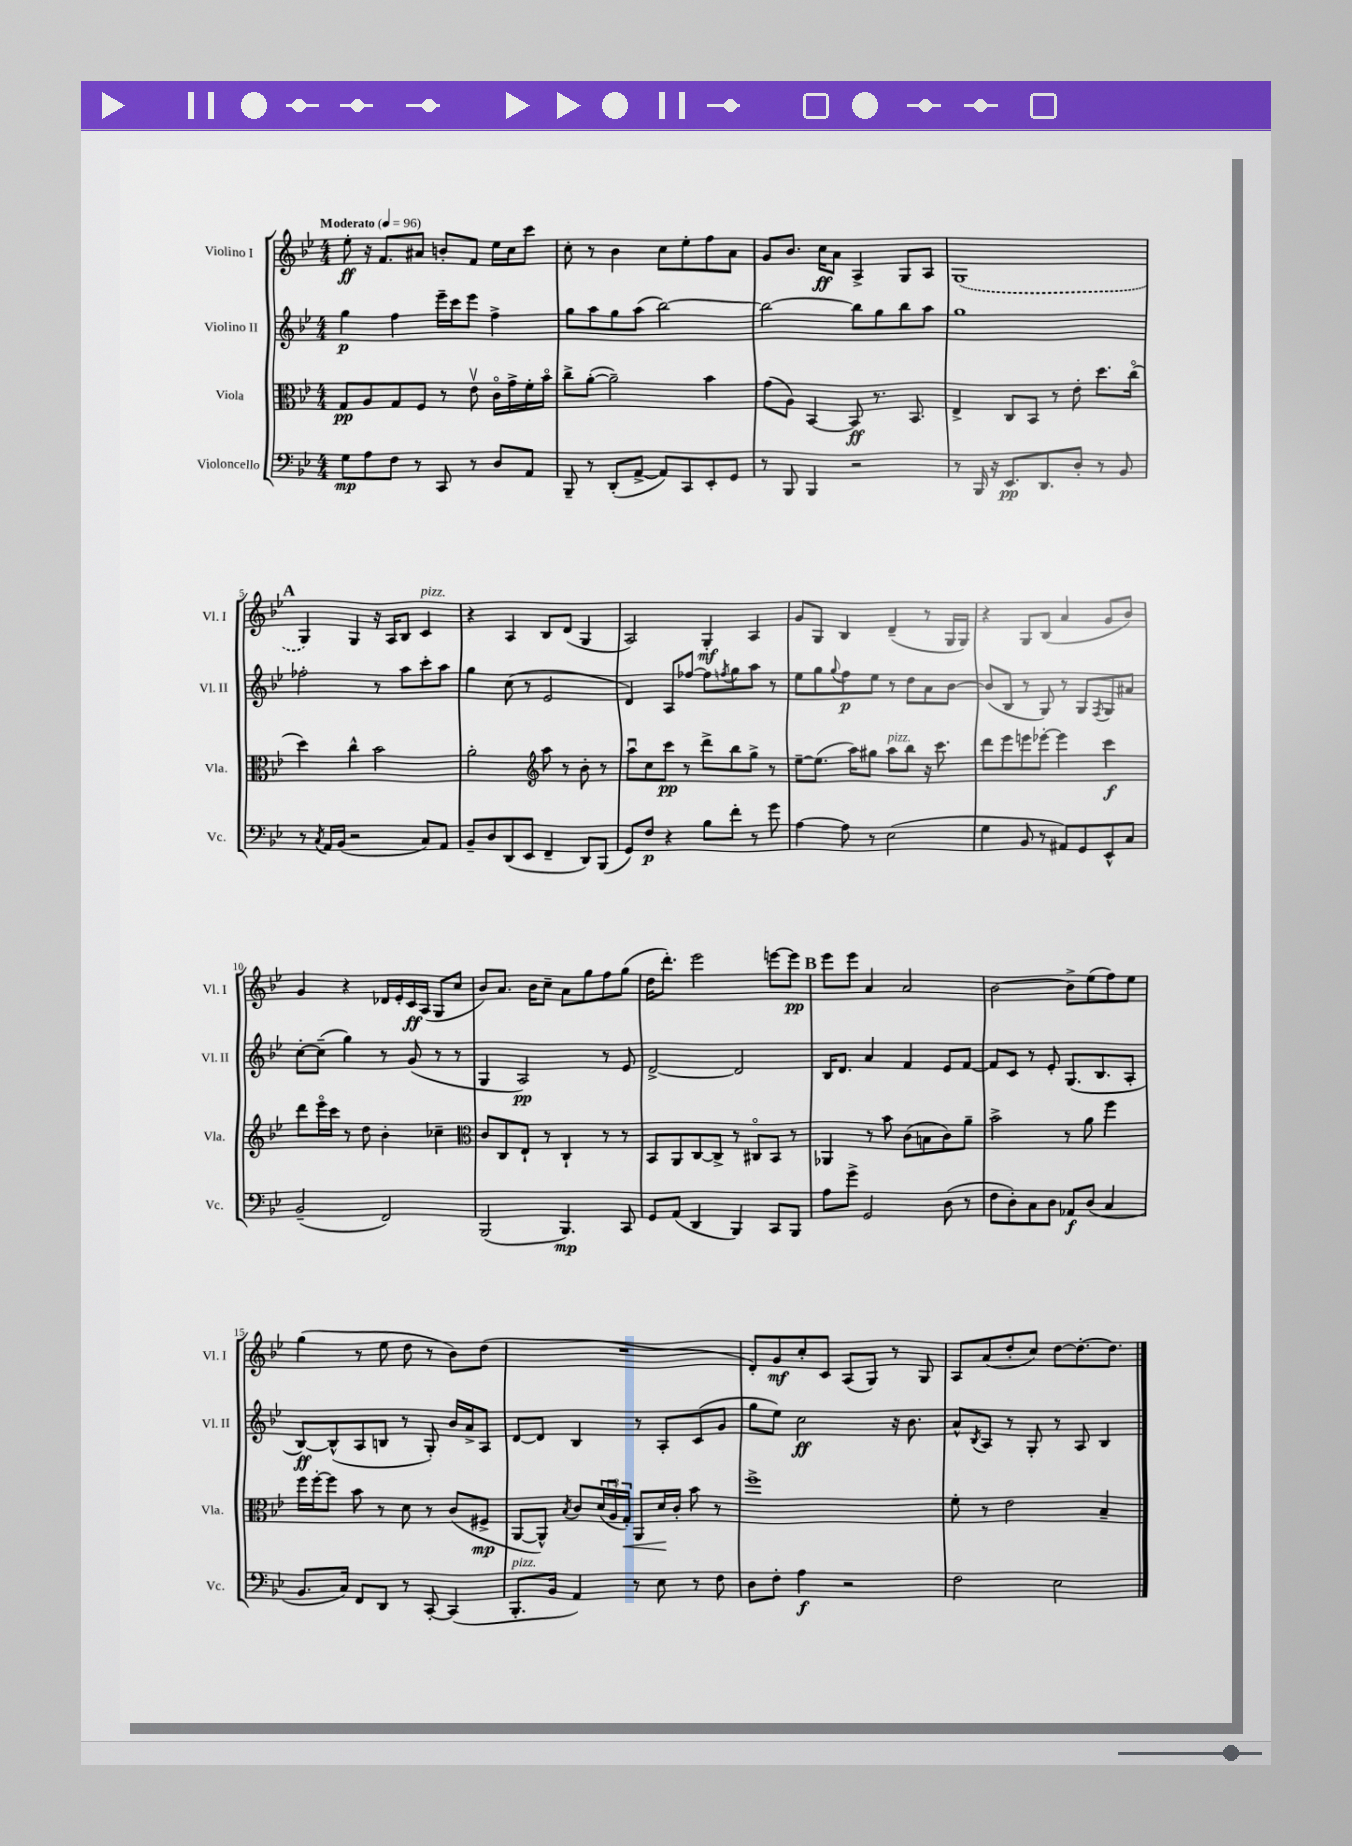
<<
\new StaffGroup <<
\new Staff = "s0" \with { instrumentName = "Violino I" shortInstrumentName = "Vl. I" } {
    \clef treble \key bes \major \numericTimeSignature \time 4/4 \tempo "Moderato" 4 = 96
    ees''8-.\ff r16 f'8. ais'8 b'8-. f'8 ees''16 c''16 c'''8 |
    c''8-. r8 bes'4 c''8 ees''8-. f''8 a'8 |
    g'8 bes'8. c''16\ff a'8 a4-> g8 a8 |
    \once \slurDashed g1( |
    \mark \markup { \bold "A" } g4) g4 r16 a16 bes8 c'4^\markup { \italic "pizz." } |
    r4 a4 bes8 d'8( g4 |
    a2) g4-.\mf a4 |
    g'8 g8 bes4 d'4--( r8 g16 g16) |
    r4 g8 bes8( a'4 g'8 bes'8) |
    g'4 r4 des'16 ees'16-. c'16\ff a16( g8 c''8 |
    bes'8) a'8. bes'16 c''8-- a'8 g''8 f''8 g''8( |
    d''16 d'''8.-.) ees'''2 e'''8~ e'''8\pp |
    \mark \markup { \bold "B" } ees'''8 ees'''8 a'4 a'2 |
    bes'2~ bes'8-> ees''8( f''8) ees''8 |
    g''4( r8 ees''8 d''8 r8 bes'8) d''8( |
    R1 |
    d'8-.) g'8\mf c''8-. c'8 a8( g8) r8 g8 |
    a8 a'8( d''8-. c''8) d''8~ d''8.~-. d''8. \bar "|." |
}
\new Staff = "s1" \with { instrumentName = "Violino II" shortInstrumentName = "Vl. II" } {
    \clef treble \key bes \major \numericTimeSignature \time 4/4
    g''4\p f''4 ees'''16-- c'''16 ees'''8 f''4-> |
    g''8 a''8 g''8 a''8( bes''2~) |
    bes''2~ bes''8 g''8 bes''8 a''8 |
    g''1 |
    \mark \markup { \bold "A" } fes''2-. r8 a''8 c'''8-. a''8 |
    g''4 c''8( r8 ees'2 |
    d'4) a8 fes''8~ fes''8 \acciaccatura { f''8 } g''8 a''8 r8 |
    ees''8 g''8 \appoggiatura { g''8 } f''8\p ees''8 r8 d''8 a'8 bes'8~ |
    bes'8( bes8 r8 g8) r8 g8 \acciaccatura { f8 } g8 ais'8 |
    c''8~-. c''8--( g''4) r8 g'8( r8 r8 |
    g4 a2\pp) r8 ees'8 |
    d'2~-> d'2 |
    \mark \markup { \bold "B" } bes16 d'8. a'4 f'4 ees'8 f'8~ |
    f'8 c'8 r8 ees'8-. g8.( bes8. a8-. |
    bes8~\ff) bes8-^( a8 b8 r8 g8-.) bes'16 a'16-> a8 |
    d'8~ d'8 bes4 r8 a8-. c'8( g'8 |
    g''8 ees''8) c''2\ff r16 bes'8. |
    a'8-^ \acciaccatura { bes8 } a8 r8 g8-. r8 a8 bes4 \bar "|." |
}
\new Staff = "s2" \with { instrumentName = "Viola" shortInstrumentName = "Vla." } {
    \clef alto \key bes \major \numericTimeSignature \time 4/4
    g8\pp a8 g8 f8 r8 ees'8\upbow c'16\flageolet g'16-> f'16-. bes'16\flageolet |
    c''8-> a'8~-.( a'2--) bes'4 |
    g'8( a8) bes,4~ bes,8\ff r8. bes,8. |
    ees4-> c8 bes,8 r8 ees'8-. d''8. c''16\flageolet( |
    \mark \markup { \bold "A" } d''4) c''4-^ bes'2 |
    a'2-. \clef treble a''8 r8 bes'8-. r8 |
    a''8\downbow c''8 c'''8\pp r8 d'''8-> bes''8 g''8-> r8 |
    ees''8~-- ees''8.( a''16) gis''8 a''8^\markup { \italic "pizz." } bes''8 r16 c'''8. |
    d'''8 ees'''8 e'''8 ees'''8~-. ees'''4 c'''4\f |
    d'''8 ees'''16\flageolet c'''16 r8 d''8 bes'4-. ces''4-- |
    \clef alto c'8 c8 ees8-! r8 c4-! r8 r8 |
    bes,8 a,8 c8~ c8-> r8 cis8\flageolet bes,8 r8 |
    \mark \markup { \bold "B" } aes,4 r8 bes'8 c'8( b8 c'8) a'8-- |
    bes'2-> r8 a'8 f''4 |
    f''16 f''16~-. f''8 bes'8 r8 d'8 r8 c'8( fis8->\mp |
    a,8~ a,8-^) \acciaccatura { bes8 } c'8 \tuplet 3/2 { d'16( a16\downbow g16-.\<) } a,8 d'16\! c'16-. bes'8 r8 |
    f''1-> |
    f'8-. r8 ees'2 bes4-- \bar "|." |
}
\new Staff = "s3" \with { instrumentName = "Violoncello" shortInstrumentName = "Vc." } {
    \clef bass \key bes \major \numericTimeSignature \time 4/4
    g8\mp a8 f8 r8 c,8 r8 d8 a,8 |
    bes,,8-- r8 d,8-.( a,8~-> a,8) c,8 ees,8-. g,8 |
    r8 bes,,8 bes,,4 r2 |
    r8 bes,,16 r16 ees,8.\pp d,8. d8-. r8 bes,8 |
    \mark \markup { \bold "A" } r8 \acciaccatura { c8 } a,16 bes,16( r2 c8) a,8 |
    bes,8-- d8 d,8( ees,8 f,4-- d,8) bes,,8( |
    g,8) f8\p r4 bes8 f'8-. r8 g'8 |
    a4~ a8 r8 ees2( |
    g4 bes,8 r8 ais,8) g,8 ees,8-^ c8 |
    bes,2--( f,2) |
    bes,,2( bes,,4.\mp) c,8 |
    g,8 a,8( d,4 bes,,4) c,8 bes,,8 |
    \mark \markup { \bold "B" } a8 g'8-> g,2 d8( r8 |
    f8 d8-.) c8 d8 aes,8\f d8( c4 |
    bes,8. c16) f,8 d,8 r8 c,8~-. c,4( |
    bes,,8.-.^\markup { \italic "pizz." } bes,16 a,4) r8 ees8 r8 f8 |
    d8 f8-. a4\f r2 |
    f2 ees2 \bar "|." |
}
>>
>>
